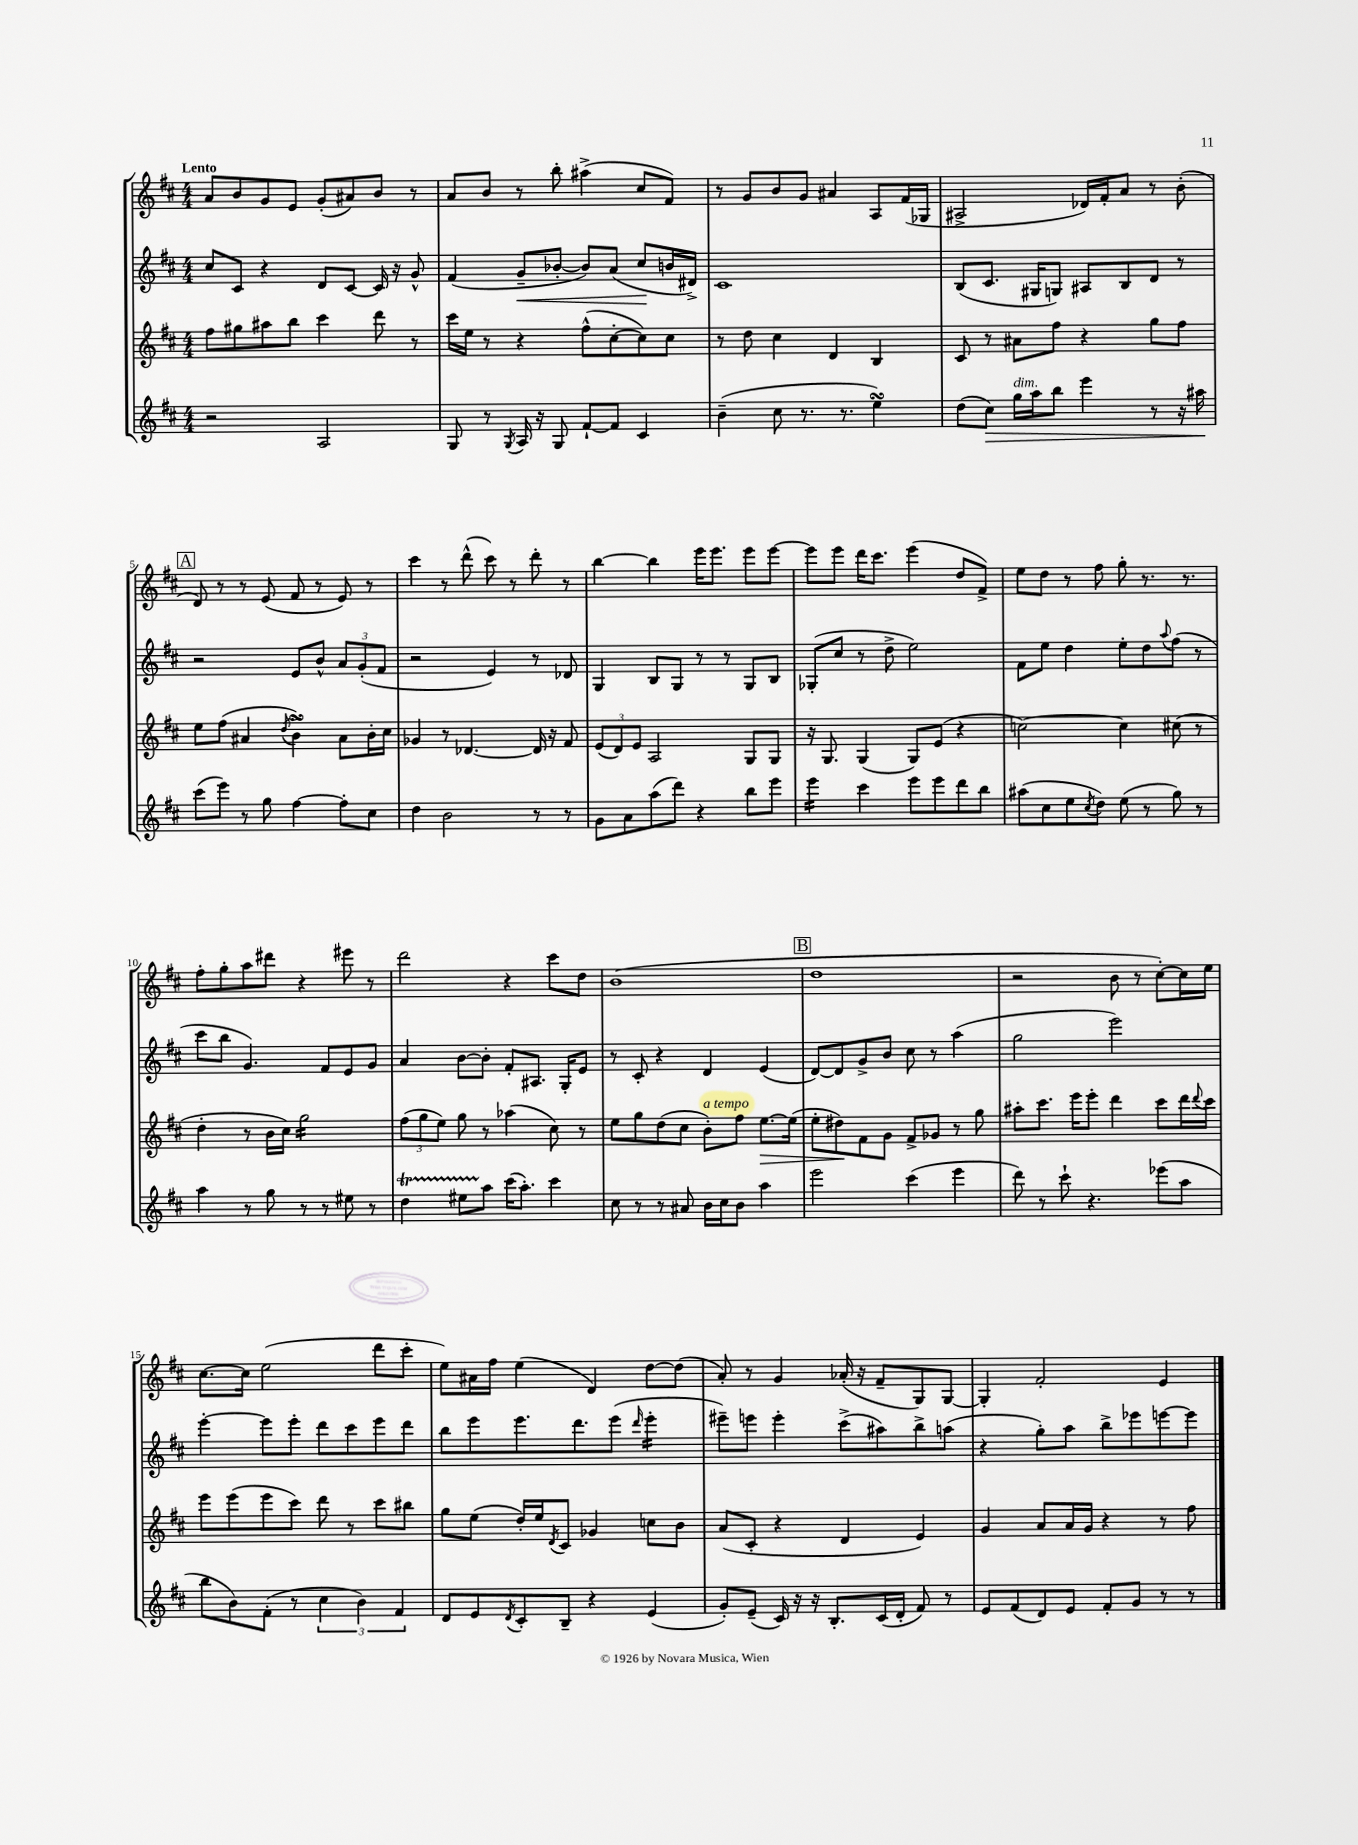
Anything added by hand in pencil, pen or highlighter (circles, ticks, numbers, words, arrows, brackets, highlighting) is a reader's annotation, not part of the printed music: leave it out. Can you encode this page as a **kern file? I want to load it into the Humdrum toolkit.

**kern	**kern	**kern	**kern
*staff4	*staff3	*staff2	*staff1
*clefG2	*clefG2	*clefG2	*clefG2
*k[f#c#]	*k[f#c#]	*k[f#c#]	*k[f#c#]
*M4/4	*M4/4	*M4/4	*M4/4
2r	8ff#	8cc#	8a
.	8gg#	8c#	8b
.	8aa#	4r	8g
.	8bb	.	8e
2A	4ccc#	8d	(8g'
.	.	[8c#	8a#)
.	8ddd	16c#]	8b
.	.	16r	.
.	8r	8g^^	8r
=	=	=	=
8G	16ccc#	(4f#	8a
.	16ee	.	.
8r	8r	.	8b
8qG	.	.	.
16A	4r	8g~	8r
16r	.	.	.
8G	.	[8b-'	8bb'
[8f#`	(8ff#^^	8b-])	(4aa#^
8f#]	[8cc#'	(8a	.
4c#	8cc#])	8cc#	8cc#
.	8cc#	16b	8f#)
.	.	16d#^)	.
=	=	=	=
(4b~	8r	1c#	8r
.	8dd	.	8g
8cc#	4cc#	.	8b
8.r	.	.	8g
.	4d	.	4a#
8.r	.	.	.
4ee)	4B	.	8A
.	.	.	(16f#
.	.	.	16G-
=	=	=	=
(8dd	8c#	(8B	2A#^
8cc#)	8r	8.c#	.
16gg	8a#	.	.
16aa	.	16G#	.
8bb	8ff#	8G)	.
4eee	4r	8A#	16d-)
.	.	.	16f#'
.	.	8B	8a
8r	8gg	8d	8r
16r	8ff#	8r	(8b'
16aa#	.	.	.
=	=	=	=
(8ccc#	8ee	2r	8d)
8eee)	(8ff#	.	8r
8r	4a#	.	8r
8gg	.	.	(8e
.	8qdd	.	.
[4ff#	4b^)	8e	8f#
.	.	8b^^	8r
8ff#']	8a#	12a	8e)
.	.	(12g'	.
8cc#	16b'	.	8r
.	.	12f#	.
.	16cc#	.	.
=	=	=	=
4dd	4g-	2r	4ccc#
2b	8r	.	8r
.	[4.d-	.	(8ddd^^
.	.	4e)	8ccc#)
.	.	.	8r
8r	16d-]	8r	8ddd'
.	16r	.	.
8r	8f#	8d-	8r
=	=	=	=
8g	(12e	4G	[4bb
.	12d)	.	.
8a	.	.	.
.	12e	.	.
(8aa	2A	8B	4bb]
8ddd)	.	8G	.
4r	.	8r	16eee
.	.	.	8.eee
.	.	8r	.
8bb	8G	8G	8eee
8eee	8G	8B	[8eee
=	=	=	=
4eee	16r	(8G-'	8eee]
.	8.G	.	.
.	.	8cc#	8eee
4ccc#	(4G	8r	16ddd
.	.	.	8.ccc#
.	.	8dd^	.
8eee	8G)	2ee)	(4eee
8eee	(8e	.	.
8ddd	4r	.	8dd
8bb	.	.	8f#^)
=	=	=	=
(8aa#	[2cc)	8f#	8ee
8cc#	.	8ee	8dd
8ee	.	4dd	8r
8qcc#	.	.	.
8dd)	.	.	8ff#
(8ee	4cc]	8ee'	8gg'
8r	.	8dd	8.r
.	.	8qqaa	.
8gg)	(8cc#	(8ff#	.
.	.	.	8.r
8r	8r	8r	.
=	=	=	=
4aa	4dd'	8ccc#	8ff#'
.	.	8bb	8gg'
8r	8r	4.g)	8aa
8gg	16b	.	8ddd#
.	16cc#)	.	.
8r	2gg	.	4r
8r	.	8f#	.
8ee#	.	8e	8eee#
8r	.	8g	8r
=	=	=	=
4dd	(12ff#	4a	2ddd
.	12gg	.	.
.	12ee)	.	.
8ee#	8gg	[8b	.
8aa	8r	8b']	.
(16ccc#	(4aa-	8f#'	4r
8.aa')	.	.	.
.	.	8.A#	.
4ccc#	8cc#)	.	8ccc#
.	.	16G'	.
.	8r	8e	8dd
=	=	=	=
8cc#	8ee	8r	(1b
8r	8gg	8c#'	.
8r	(8dd	4r	.
8a#	8cc#	.	.
16b	8b')	4d	.
16cc#	.	.	.
8b	8ff#	.	.
4aa	[8.ee	(4e	.
.	(16ee]	.	.
=	=	=	=
2eee	8ee'	[8d)	1dd
.	8dd#)	8d]	.
.	8f#	8g^	.
.	8g	8b	.
(4ccc#	8f#^	8cc#	.
.	8g-	8r	.
4eee	8r	(4aa	.
.	8gg	.	.
=	=	=	=
8ddd)	8aa#'	2gg	2r
8r	8.ccc#	.	.
8ccc#`	.	.	.
.	16eee	.	.
4.r	8eee'	.	.
.	4ddd	2eee)	8b
.	.	.	8r
(8eee-	8ccc#	.	[8cc#')
8aa	16ddd	.	16cc#]
.	8qqddd	.	.
.	16ccc#	.	16ee
=	=	=	=
8bb	8eee	[4eee'	[8.cc#
8b)	(8eee	.	.
.	.	.	16cc#]
(8f#'	8eee	8eee]	(2ee
8r	8ccc#)	8eee'	.
6cc#	8ddd	8ddd	.
.	8r	8ccc#	.
6b)	.	.	.
.	8ccc#	8eee	8ddd
6f#	.	.	.
.	8bb#	8ddd	8ccc#'
=	=	=	=
8d	8gg	8bb	8ee)
8e	(8ee	8eee	16a#
.	.	.	16ff#
8qd	.	.	.
8c#'	16dd')	8.eee	(4ee
.	16ee	.	.
.	8qd	.	.
8B~	8c#	.	.
.	.	8.ddd	.
4r	4g-	.	4d)
.	.	(8eee	.
.	.	16qqddd	.
(4e	8cc	4eee'	[8dd
.	8b	.	(8dd]
=	=	=	=
8g')	(8a	8eee#~)	8a')
(8e~	8c#'	8eee	8r
16c#)	4r	4eee'	4g
16r	.	.	.
16r	.	.	.
8.B'	.	.	.
.	4d	(8ccc#^	(16a-'
.	.	.	16r
(16c#	.	8aa#)	8f#~
16d'	.	.	.
8f#)	4e)	8bb^	8G)
8r	.	(8aa	[8G
=	=	=	=
8e	4g	4r	4G']
(8f#	.	.	.
8d)	8a	8gg')	2f#'
8e	16a	8aa	.
.	16g	.	.
8f#'	4r	8bb^	.
8g	.	8eee-	.
8r	8r	[8eee	4e
8r	8ff#	8eee]	.
==	==	==	==
*-	*-	*-	*-
